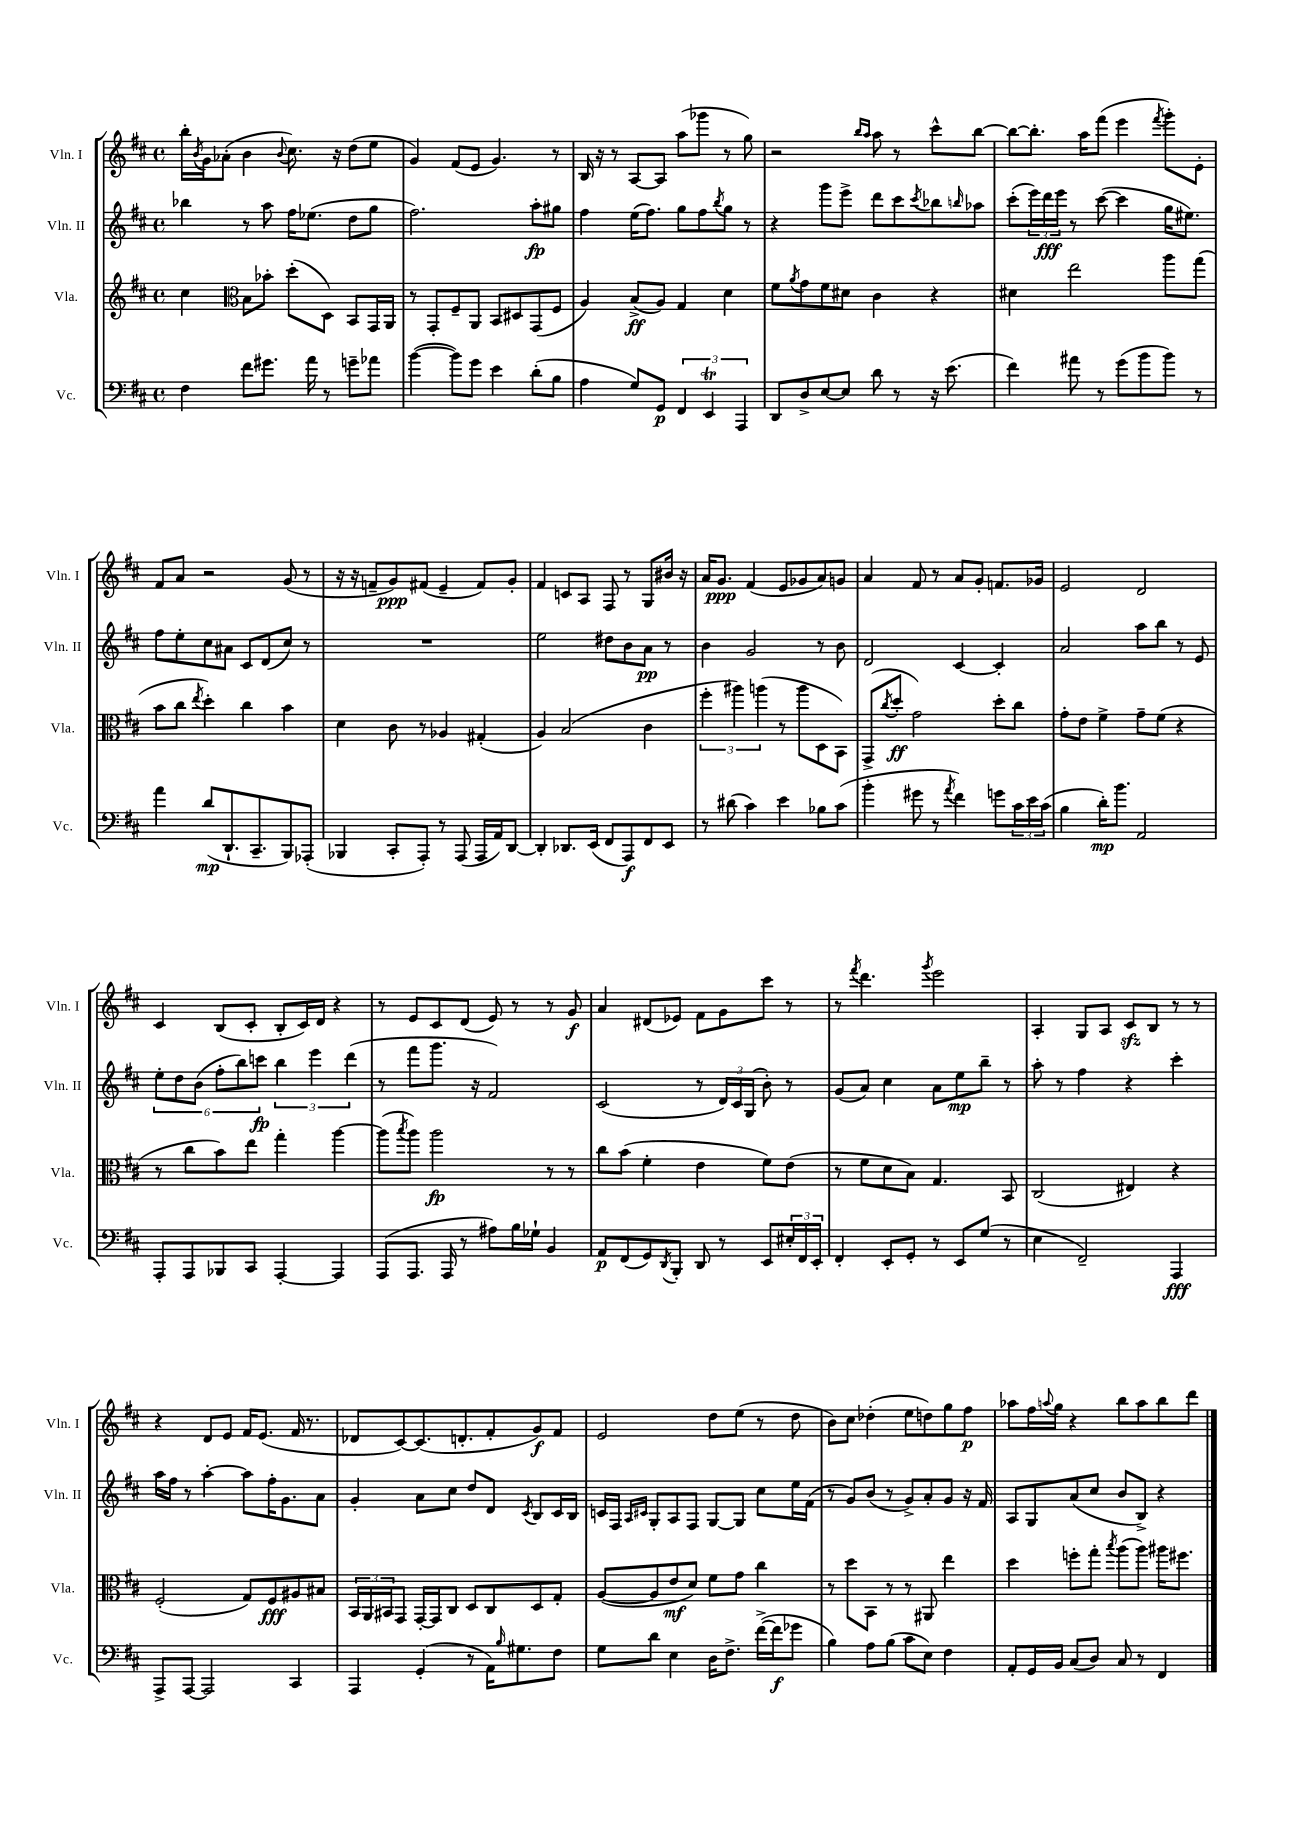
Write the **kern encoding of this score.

**kern	**dynam	**kern	**dynam	**kern	**dynam	**kern	**dynam
*part4	*part4	*part3	*part3	*part2	*part2	*part1	*part1
*staff4	*staff4	*staff3	*staff3	*staff2	*staff2	*staff1	*staff1
*I"Vc.	*	*I"Vla.	*	*I"Vln. II	*	*I"Vln. I	*
*I'Vc.	*	*I'Vla.	*	*I'Vln. II	*	*I'Vln. I	*
*clefF4	*	*clefG2	*	*clefG2	*	*clefG2	*
*k[f#c#]	*	*k[f#c#]	*	*k[f#c#]	*	*k[f#c#]	*
*M4/4	*	*M4/4	*	*M4/4	*	*M4/4	*
*met(c)	*	*met(c)	*	*met(c)	*	*met(c)	*
=124	=124	=124	=124	=124	=124	=124	=124
4F#\	.	4cc#\	.	4bb-X\	.	16bb'\LL	.
.	.	.	.	.	.	8qb/	.
.	.	.	.	.	.	16g\J	.
.	.	.	.	.	.	(8a-X'\J	.
*	*	*clefC3	*	*	*	*	*
8f#\L	.	8B\L	.	8r	.	4b\	.
8.g#X\J	.	8b-X'\J	.	8aa\	.	.	.
.	.	.	.	.	.	8qqb/	.
.	.	(8dd'\L	.	16ff#\KL	.	8.cc#\)	.
16a\	.	.	.	(8.ee-X\J	.	.	.
8r	.	8D\J)	.	.	.	.	.
.	.	.	.	.	.	16r	.
8gn~\L	.	8BB/L	.	8dd\L	.	(8dd\L	.
8a-X\J	.	16GG/L	.	8gg\J	.	8ee\J	.
.	.	16AA/JJ	.	.	.	.	.
=125	=125	=125	=125	=125	=125	=125	=125
([4b\	.	8r	.	2.ff#\)	.	4g/)	.
.	.	8GG'/L	.	.	.	.	.
8b\L])	.	8F#~/	.	.	.	(8f#/L	.
8g\J	.	8AA/J	.	.	.	8e/J	.
4e\	.	8BB/L	.	.	.	4.g/)	.
.	.	8D#X/	.	.	.	.	.
(8d'\L	.	(8GG/	.	8aa'\L	fp	.	.
8B\J	.	8F#/J	.	8gg#X\J	.	8r	.
=126	=126	=126	=126	=126	=126	=126	=126
4A\	.	4A/)	.	4ff#\	.	16B/	.
.	.	.	.	.	.	16r	.
.	.	.	.	.	.	8r	.
8G/L)	.	(8B^/L	ff	(16ee\KL	.	[8A/L	.
.	.	.	.	8.ff#\J)	.	.	.
8GG/J	p	8A/J)	.	.	.	8A/J]	.
6FF#/	.	4G/	.	8gg\L	.	(8aa\L	.
.	.	.	.	8ff#\	.	8ggg-X\J	.
6EET/	.	.	.	.	.	.	.
.	.	.	.	8qbb/	.	.	.
.	.	4d\	.	8gg\J	.	8r	.
6AAA/	.	.	.	.	.	.	.
.	.	.	.	8r	.	8gg\)	.
=127	=127	=127	=127	=127	=127	=127	=127
8DD/L	.	8f#\L	.	4r	.	2r	.
.	.	8qa/	.	.	.	.	.
8D^/	.	8g\	.	.	.	.	.
[8E/	.	8f#\	.	8ggg\L	.	.	.
8E/J]	.	8d#X\J	.	8eee^\J	.	.	.
.	.	.	.	.	.	16qqbb/LL	.
.	.	.	.	.	.	16qqaa/JJ	.
8d\	.	4c#\	.	8ddd\L	.	8aa\	.
8r	.	.	.	8ccc#\	.	8r	.
.	.	.	.	8qccc#/	.	.	.
16r	.	4r	.	8bb-X\	.	8ccc#^^\L	.
(8.e\	.	.	.	.	.	.	.
.	.	.	.	16qqbbn/	.	.	.
.	.	.	.	8aa-X\J	.	[8bb\J	.
=128	=128	=128	=128	=128	=128	=128	=128
4f#\)	.	4d#X\	.	(8ccc#'\L	.	8bb\L_	.
.	.	.	.	24eee\L)	.	8.bb'\J]	.
.	.	.	.	24ddd\	fff	.	.
.	.	.	.	24eee\JJ	.	.	.
8a#X\	.	2ee\	.	8r	.	.	.
.	.	.	.	.	.	16aa\KL	.
8r	.	.	.	([8ccc#\	.	(8fff#\J	.
(8g\L	.	.	.	4ccc#\]	.	4eee\	.
8b\	.	.	.	.	.	.	.
.	.	.	.	.	.	8qfff#/	.
8b\J)	.	8aa\L	.	16gg\KL	.	8ggg'\L)	.
.	.	.	.	8.ee#X\J)	.	.	.
8r	.	(8gg\J	.	.	.	8e'\J	.
!!LO:LB:g=z
=129	=129	=129	=129	=129	=129	=129	=129
4a\	.	8b\L	.	8ff#\L	.	8f#/L	.
.	.	8cc#\J	.	8ee'\	.	8a/J	.
.	.	8qee/	.	.	.	.	.
(8d/L	mp	4dd'\)	.	8cc#\	.	2r	.
8.DD`/	.	.	.	8a#X\J	.	.	.
.	.	4cc#\	.	8c#/L	.	.	.
8.CC#~/	.	.	.	.	.	.	.
.	.	.	.	(8d/	.	.	.
8BBB/)	.	4b\	.	8cc#/J)	.	(8g/	.
(8AAA-X'/J	.	.	.	8r	.	8r	.
=130	=130	=130	=130	=130	=130	=130	=130
4BBB-X/	.	4d\	.	1r	.	16r	.
.	.	.	.	.	.	16r	.
.	.	.	.	.	.	8fn~/L	.
8CC#'/L	.	8c#\	.	.	.	8g/)	ppp
8AAA'/J)	.	8r	.	.	.	(8f#X/J	.
8r	.	4A-X/	.	.	.	4e~/	.
(8AAA/	.	.	.	.	.	.	.
16AAA/LL	.	(4G#X'/	.	.	.	8f#/L)	.
16AA/J)	.	.	.	.	.	.	.
[8DD/J	.	.	.	.	.	8g'/J	.
=131	=131	=131	=131	=131	=131	=131	=131
4DD'/]	.	4A/)	.	2ee\	.	4f#/	.
8.DD-X/L	.	(2B/	.	.	.	8cn/L	.
.	.	.	.	.	.	8A/J	.
(16EE/Jk	.	.	.	.	.	.	.
8FF#/L	.	.	.	8dd#X\L	.	8F#/	.
8AAA/)	f	.	.	8b\	.	8r	.
8FF#/	.	4c#\	.	8a\J	pp	8G/L	.
8EE/J	.	.	.	8r	.	16b#X/Jk	.
.	.	.	.	.	.	16r	.
=132	=132	=132	=132	=132	=132	=132	=132
8r	.	6ff#'\	.	4b\	.	16a/KL	.
.	.	.	.	.	.	8.g/J	ppp
(8d#X\	.	.	.	.	.	.	.
.	.	6aa#X\)	.	.	.	.	.
4c#\)	.	.	.	2g/	.	(4f#/	.
.	.	(6aan\	.	.	.	.	.
4e\	.	8r	.	.	.	8e/L	.
.	.	8aa\L	.	.	.	8g-X/	.
8B-X\L	.	8D\	.	8r	.	8a/)	.
(8c#\J	.	8BB\J)	.	8b\	.	8gn/J	.
=133	=133	=133	=133	=133	=133	=133	=133
4b'\	.	(8GG^/L	.	2d/	.	4a/	.
.	.	8qcc#/	.	.	.	.	.
.	.	8dd'/J	ff	.	.	.	.
8g#X\	.	2g\)	.	.	.	8f#/	.
8r	.	.	.	.	.	8r	.
8qa/	.	.	.	.	.	.	.
4f#\)	.	.	.	[4c#/	.	8a/L	.
.	.	.	.	.	.	8g'/J	.
8gn\L	.	8dd'\L	.	4c#'/]	.	8.fn/L	.
24c#\L	.	8cc#\J	.	.	.	.	.
24e\	.	.	.	.	.	.	.
.	.	.	.	.	.	16g-X/Jk	.
(24c#\JJ	.	.	.	.	.	.	.
=134	=134	=134	=134	=134	=134	=134	=134
4B\	.	8g'\L	.	2a/	.	2e/	.
.	.	8e\J	.	.	.	.	.
16d'\KL)	mp	4f#^\	.	.	.	.	.
8.b\J	.	.	.	.	.	.	.
2AA/	.	8g~\L	.	8aa\L	.	2d/	.
.	.	(8f#\J	.	8bb\J	.	.	.
.	.	4r	.	8r	.	.	.
.	.	.	.	8e/	.	.	.
!!LO:LB:g=z
=135	=135	=135	=135	=135	=135	=135	=135
8AAA'/L	.	8r	.	12ee'\L	.	4c#/	.
.	.	.	.	12dd\	.	.	.
8AAA/	.	8cc#\L	.	.	.	.	.
.	.	.	.	(12b\J	.	.	.
8BBB-X/	.	8b\)	.	12ff#'\L	.	(8B/L	.
.	.	.	.	12bb\)	.	.	.
8CC#/J	.	8ee\J	.	.	.	8c#'/J	.
.	.	.	.	12cccn\J	fp	.	.
[4AAA'/	.	4gg'\	.	6bb\	.	8B'/L	.
.	.	.	.	.	.	16c#/L)	.
.	.	.	.	6eee\	.	.	.
.	.	.	.	.	.	16d/JJ	.
4AAA/]	.	[4aa\	.	.	.	4r	.
.	.	.	.	(6ddd\	.	.	.
=136	=136	=136	=136	=136	=136	=136	=136
(8AAA/L	.	(8aa\L]	.	8r	.	8r	.
.	.	8qbb/	.	.	.	.	.
8.AAA/J	.	8aa\J)	.	8fff#\L	.	8e/L	.
.	.	2aa\	fp	8.ggg\J	.	8c#/	.
16AAA/	.	.	.	.	.	.	.
8r	.	.	.	.	.	(8d/J	.
.	.	.	.	16r	.	.	.
8A#X\L)	.	.	.	2f#/)	.	8e/)	.
16B\L	.	.	.	.	.	8r	.
16G-X`\JJ	.	.	.	.	.	.	.
4BB/	.	8r	.	.	.	8r	.
.	.	8r	.	.	.	8g/	f
=137	=137	=137	=137	=137	=137	=137	=137
8AA/L	p	8cc#\L	.	(2c#/	.	4a/	.
(8FF#/	.	(8b\J	.	.	.	.	.
8GG/)	.	4f#'\	.	.	.	(8d#X/L	.
8qDD/	.	.	.	.	.	.	.
8BBB'/J	.	.	.	.	.	8e-X/J)	.
8DD/	.	4e\	.	8r	.	8f#\L	.
8r	.	.	.	24d/LL)	.	8g\	.
.	.	.	.	24c#/	.	.	.
.	.	.	.	(24G/JJ	.	.	.
8EE/L	.	8f#\L)	.	8b'\)	.	8ccc#\J	.
24E#X'/L	.	(8e\J	.	8r	.	8r	.
24FF#/	.	.	.	.	.	.	.
24EE'/JJ	.	.	.	.	.	.	.
=138	=138	=138	=138	=138	=138	=138	=138
4FF#'/	.	8r	.	(8g/L	.	8r	.
.	.	.	.	.	.	8qfff#/	.
.	.	8f#\L	.	8a/J)	.	4.ddd\	.
8EE'/L	.	8d\	.	4cc#\	.	.	.
8GG'/J	.	8B\J)	.	.	.	.	.
.	.	.	.	.	.	8qggg/	.
8r	.	4.G/	.	8a\L	.	2eee\	.
8EE/L	.	.	.	8ee\	mp	.	.
(8G/J	.	.	.	8bb~\J	.	.	.
8r	.	8BB/	.	8r	.	.	.
=139	=139	=139	=139	=139	=139	=139	=139
4E\	.	(2C#/	.	8aa'\	.	4A'/	.
.	.	.	.	8r	.	.	.
2FF#~/)	.	.	.	4ff#\	.	8G/L	.
.	.	.	.	.	.	8A/J	.
.	.	4E#X/)	.	4r	.	8c#zz/L	.
.	.	.	.	.	.	8B/J	.
4AAA/	fff	4r	.	4ccc#'\	.	8r	.
.	.	.	.	.	.	8r	.
!!LO:LB:g=z
=140	=140	=140	=140	=140	=140	=140	=140
8AAA^/L	.	(2F#'/	.	16aa\LL	.	4r	.
.	.	.	.	16ff#\JJ	.	.	.
[8AAA/J	.	.	.	8r	.	.	.
2AAA/]	.	.	.	[4aa'\	.	8d/L	.
.	.	.	.	.	.	8e/J	.
.	.	8G/L)	.	8aa\L]	.	16f#/KL	.
.	.	.	.	.	.	(8.e/J	.
.	.	8F#/	fff	16ff#'\K	.	.	.
.	.	.	.	8.g\	.	.	.
4CC#/	.	8A#X/	.	.	.	16f#/	.
.	.	.	.	.	.	8.r	.
.	.	8B#X/J	.	8a\J	.	.	.
=141	=141	=141	=141	=141	=141	=141	=141
4AAA/	.	24BB/LL	.	4g'/	.	8d-X/L	.
.	.	24AA/	.	.	.	.	.
.	.	24BB#X/J	.	.	.	.	.
.	.	8GG/J	.	.	.	[8c#/)	.
(4GG'/	.	[16GG'/LL	.	8a\L	.	(8.c#/]	.
.	.	16GG/J]	.	.	.	.	.
.	.	8C#/J	.	8cc#\J	.	.	.
.	.	.	.	.	.	8.dn'/	.
8r	.	8D/L	.	8dd/L	.	.	.
16AA\KL)	.	8C#/	.	8d/J	.	8f#'/	.
16qqB/	.	.	.	.	.	.	.
8.G#X\	.	.	.	.	.	.	.
.	.	.	.	8qc#/	.	.	.
.	.	8D/	.	8B/L	.	8g/)	f
8F#\J	.	8G'/J	.	16c#/L	.	8f#/J	.
.	.	.	.	16B/JJ	.	.	.
=142	=142	=142	=142	=142	=142	=142	=142
8G\L	.	([8A/L	.	16cn/LL	.	2e/	.
.	.	.	.	16F#/JJ	.	.	.
.	.	.	.	16qqA/LL	.	.	.
.	.	.	.	16qqc#X/JJ	.	.	.
8d\J	.	8A/]	.	8G'/L	.	.	.
4E\	.	8e/	mf	8A/	.	.	.
.	.	8d/J)	.	8F#/J	.	.	.
16D\KL	.	8f#\L	.	[8G/L	.	8dd\L	.
8.F#^\J	.	.	.	.	.	.	.
.	.	8g\J	.	8G/J]	.	(8ee\J	.
([16f#^\LL	.	4cc#\	.	8cc#\L	.	8r	.
16f#\J]	f	.	.	.	.	.	.
8g-X\J	.	.	.	16ee\L	.	8dd\	.
.	.	.	.	(16f#\JJ	.	.	.
=143	=143	=143	=143	=143	=143	=143	=143
4B\)	.	8r	.	8r	.	8b\L)	.
.	.	8dd\L	.	8g/L)	.	8cc#\J	.
8A\L	.	8BB\J	.	(8b/J	.	(4dd-X'\	.
(8B\J	.	8r	.	8r	.	.	.
8c#\L	.	8r	.	8g^/L)	.	8ee\L	.
8E\J)	.	8AA#X/	.	8a'/	.	8ddn\)	.
4F#\	.	4ee\	.	8g/J	.	8gg\	.
.	.	.	.	16r	.	8ff#\J	p
.	.	.	.	16f#/	.	.	.
=144	=144	=144	=144	=144	=144	=144	=144
8AA'/L	.	4dd\	.	8A/L	.	8aa-X\L	.
16GG/L	.	.	.	8G/	.	16ff#\L	.
.	.	.	.	.	.	8qqaan/	.
16BB/JJ	.	.	.	.	.	16gg\JJ	.
(8C#/L	.	8ffn'\L	.	(8a/	.	4r	.
8D/J)	.	8gg'\J	.	8cc#/J	.	.	.
.	.	8qbb/	.	.	.	.	.
8C#/	.	(8aa\L	.	8b/L	.	8bb\L	.
8r	.	8aa\J)	.	8B^/J)	.	8aa\	.
4FF#/	.	16aa#X\KL	.	4r	.	8bb\	.
.	.	8.ff#X\J	.	.	.	.	.
.	.	.	.	.	.	8ddd\J	.
==	==	==	==	==	==	==	==
*-	*-	*-	*-	*-	*-	*-	*-
